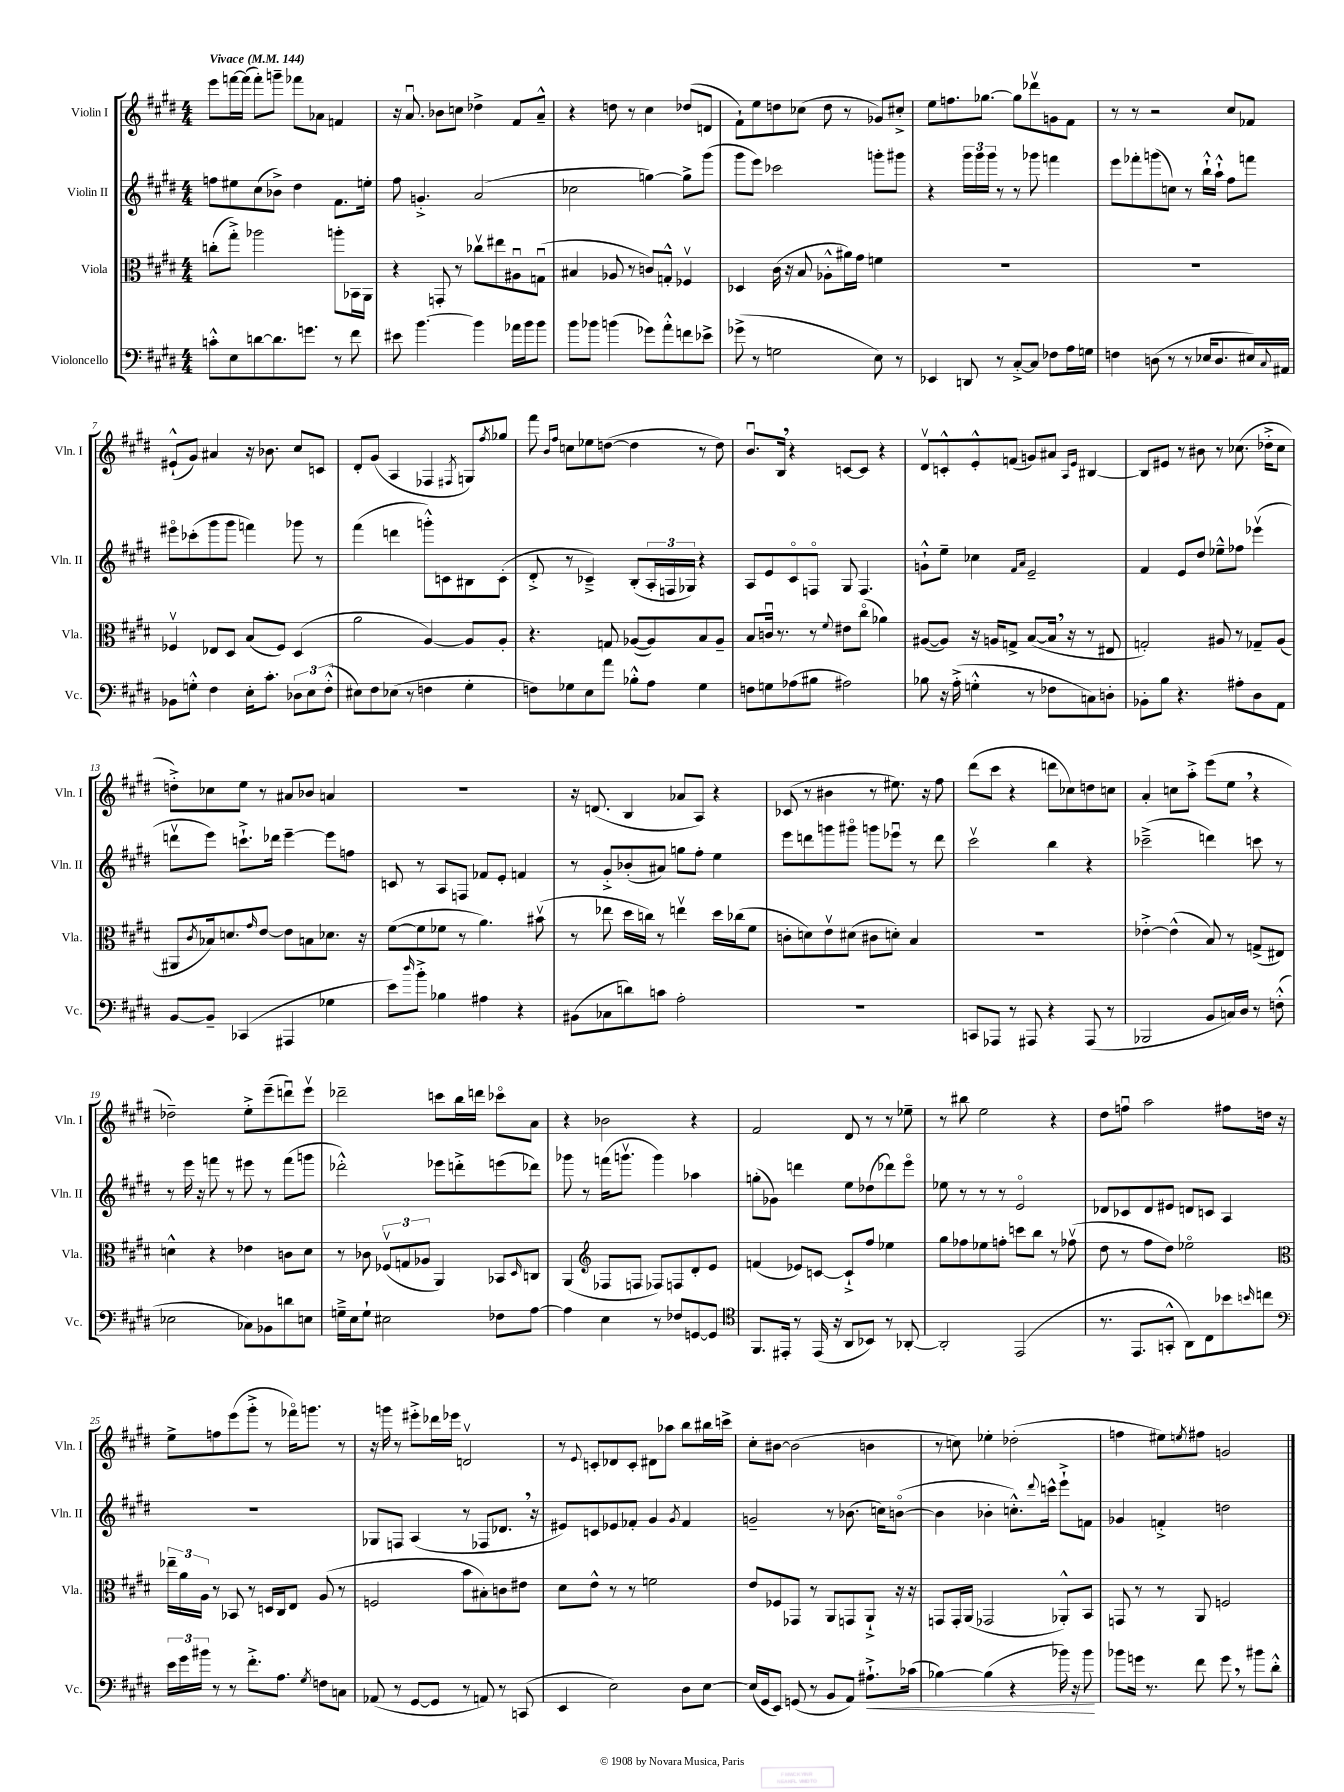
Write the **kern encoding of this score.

**kern	**dynam	**kern	**kern	**kern
*part4	*part4	*part3	*part2	*part1
*staff4	*staff4	*staff3	*staff2	*staff1
*I"Violoncello	*	*I"Viola	*I"Violin II	*I"Violin I
*I'Vc.	*	*I'Vla.	*I'Vln. II	*I'Vln. I
*clefF4	*	*clefC3	*clefG2	*clefG2
*k[f#c#g#d#]	*	*k[f#c#g#d#]	*k[f#c#g#d#]	*k[f#c#g#d#]
*M4/4	*	*M4/4	*M4/4	*M4/4
*MM144	*	*MM144	*MM144	*MM144
=1	=1	=1	=1	=1
!	!	!	!	!LO:TX:a:B:t=Vivace
8cn'^^\L	.	(8ccn'\L	8ffn\L	8eee\L
8E\	.	8gg#'^\J)	8ee#X\	[16fffn\L
.	.	.	.	(16fff\JJ]
[8dn\	.	2aa-X\	(8cc#\	8fff'\L)
8.d\]	.	.	8b-X^\J)	8gggn~\J
.	.	.	4dd#\	8fff-X\L
8.gn\J	.	.	.	.
.	.	.	.	8a-X\J
8r	.	8aan'\L	8.f#\L	4fn/
8f#\	.	16BB-X\L	.	.
.	.	16AA\JJ	16een'\Jk	.
=2	=2	=2	=2	=2
8e#X\	.	4r	8ff#\	16r
.	.	.	.	8.au/
[4.b\	.	.	4.gn'^/	.
.	.	8GGn'/	.	8b-X\L
.	.	8r	.	8ccn\J
4b\]	.	8cc-Xv\L	(2a/	4dd-X^\
.	.	8ee#X\	.	.
16a-X\LL	.	8A#Xu\	.	8f#/L
16b\J	.	.	.	.
8b\J	.	(8Gnu\J	.	8a~^^/J
=3	=3	=3	=3	=3
8b\L	.	4B#X/	2cc-X\	4r
8b-X\J	.	.	.	.
(4bn\	.	8A-X/	.	8ddn\
.	.	8r	.	8r
8g-X\L)	.	8cn/L)	[4ggn\)	4cc#\
8a'^^\	.	8Gn'^^/J	.	.
8fn\	.	4F-Xv/	8gg^\L]	(8dd-X/L
8e-X^\J	.	.	(8ggg#\J	8dn/J
=4	=4	=4	=4	=4
(8g-X^\	.	4D-X/	8ggg#\L	8f#`\L)
8r	.	.	8eee\J)	8ee\
2Gn\	.	(16c#\	2ccc-X\	8ddn\
.	.	16r	.	.
.	.	8B/	.	(8cc-X\J
.	.	8A-X'^^\L	.	8dd\
.	.	16a#X\L)	.	8r
.	.	16g#\JJ	.	.
8E\)	.	4fn\	8gggn'\L	8g-X/L)
8r	.	.	8ggg#X\J	8cc#X'^/J
=5	=5	=5	=5	=5
4EE-X/	.	1r	4r	8ee\L
.	.	.	.	8.ffn\
8DDn/	.	.	24ggg#\LL	.
.	.	.	24ggg#\	.
.	.	.	.	[8.gg-X\J
.	.	.	24ggg#\JJ	.
8r	.	.	8r	.
[8C#'^/L	.	.	8r	8gg-\L]
8C#/J]	.	.	8ggg-X\	8ddd-Xv\
8F-X\L	.	.	4fffn\	8gn\
16A\L	.	.	.	8f#\J
16Gn\JJ	.	.	.	.
=6	=6	=6	=6	=6
4Fn\	.	1r	8eee\L	8r
.	.	.	8fff-X'\	8r
(8Dn\	.	.	(8gggn\	2r
8r	.	.	8ccn\J)	.
8r	.	.	8r	.
16E-X/KL	.	.	16bb`^^\LL	.
8.D/	.	.	16aa`^^\JJ	.
.	.	.	8ff#\L	8cc#/L
16E#X/L)	.	.	8fffn\J	8f-X/J
8qqC#/	.	.	.	.
16AA#X/JJ	.	.	.	.
!!LO:LB:g=z
=7	=7	=7	=7	=7
8BB-X\L	.	4F-Xv/	8eee#X\L	(8e#X`^^/L
8Gn'^^\J	.	.	(8ccc-X'\	8g#/J)
4F#\	.	8E-X/L	8ggg#\	4a#X/
.	.	8D#/J	8ggg#\J	.
16E'\KL	.	(8B/L	4fffn\)	16r
8.c#'\J	.	.	.	8.b-X\
.	.	8F-/J)	.	.
12D-X\L	.	(4D#/	8ggg-X\	8cc#/L
12E\	.	.	.	.
.	.	.	8r	8cn/J
(12F#'^^\J	.	.	.	.
=8	=8	=8	=8	=8
8E#X\L)	.	2a\	(4fff#\	8d#'/L
8F#\	.	.	.	(8g#/J
(8E-X\J	.	.	4dddn\	4A/
8r	.	.	.	.
4Fn\	.	[4A/)	8gggn'^^\L)	4F-X/
.	.	.	8cn\	.
.	.	.	.	8qF#X/
4G#'\	.	8A/L]	8B#X\	8Gn/L)
.	.	.	.	8qff#/
.	.	8A'/J	(8c'\J	8gg-X/J
=9	=9	=9	=9	=9
8Fn\L)	.	4.r	8d#'^/	8fff#\
.	.	.	.	16qqb/LL
.	.	.	.	16qqff#/JJ
8G-X\	.	.	8r	8ccn\L
8E\	.	.	4c-X~^/)	8ee-X\
8a\J	.	8Gn/	.	([8ddn\J
8B-X'^^\L	.	([8A-X/L	(8B'/L	4dd\]
8A\J	.	8A-/])	24A'/L	.
.	.	.	24Fn/	.
.	.	.	24G-X/JJ)	.
4G-\	.	8B/	4r	8r
.	.	8A-~/J	.	8dd\)
=10	=10	=10	=10	=10
8Fn\L	.	8B/L	8A/L	8.bu/L
8Gn\	.	16cnu/Jk	8e/	.
.	.	8.r	.	16B,/Jk
(8A-X\	.	.	8c#/	4r
8B#X\J	.	8r	8Fn/J	.
.	.	8qqf#/	.	.
2A#X\)	.	8e#X\L	8G#/	[8cn/L
.	.	(8cc#\J	4.F/	8c/J]
.	.	4a-X\)	.	4r
=11	=11	=11	=11	=11
8B-X\	.	([8A#X/L	8gn`^^\L	8d#v/L
16r	.	8A#/J])	8ee~\J	8cn'^^/
(16A'^\	.	.	.	.
4Gn'^^\	.	16r	4cc-X\	8e'^^/
.	.	16An/KL	.	.
.	.	8Gn^/J	.	(8fn/J
.	.	.	16qqf#/LL	.
.	.	.	16qqa/JJ	.
8r	.	([8B/L	2e~/	8gn/L)
8F-X\L	.	16B,/Jk]	.	8a#X/J
.	.	16r	.	.
.	.	.	.	16qqA/LL
.	.	.	.	16qqe/JJ
8Cn\)	.	8r	.	[4B#X/
8Dn'\J	.	8E#X/	.	.
=12	=12	=12	=12	=12
8BB-X'\L	.	2Gn'/)	4f#/	8B#/L]
8B\J	.	.	.	8e#X/J
4.r	.	.	8e/L	8r
.	.	.	8dd#/J	8b#X\
.	.	8A#X/	8ee-X~^^\L	8r
8A#X'\L	.	8r	8ff-X\J	(8.cc-X\
8D#\	.	8G-X~/L	(4eee-Xv\	.
.	.	.	.	16dd-X'^\KL
8AA\J	.	(8A#/J	.	8cc-\J
!!LO:LB:g=z
=13	=13	=13	=13	=13
[8BB/L	.	8AA#X/L	8dddnv\L	8ddn'^\L)
.	.	8qc#/	.	.
8BB~/J]	.	16B-X/k)	8eee\J)	8cc-X\
.	.	8.dn/	.	.
(4CC-X/	.	.	8.cccn`^\L	8ee\J
.	.	16qqg#/	.	.
.	.	[8e/J	.	8r
.	.	.	16ddd-X\Jk	.
4AAA#X/	.	8e\L]	[4eee~\	8a#X/L
.	.	8Bn\	.	8b-X/J
4G-X\	.	8.d-X\J	8eee\L]	4an/
.	.	.	8ffn\J	.
.	.	16r	.	.
=14	=14	=14	=14	=14
8e\L)	.	([8f#\L	8cn/	1r
16qqdd#/	.	.	.	.
8b'^\J	.	8f#\]	8r	.
4B-X\	.	8f-X\J	8A/L	.
.	.	8r	8Fn/J	.
4A#X\	.	4.a\)	8f-X/L	.
.	.	.	8e'/J	.
4r	.	.	4fn/	.
.	.	(8b#Xv\	.	.
=15	=15	=15	=15	=15
(8BB#X\L	.	8r	8r	16r
.	.	.	.	(8.dn/
8C-X\	.	8ee-X\	8g#'^/L	.
8dn\)	.	16dd#\LL	(8b-X'/	4B/
.	.	16ccn\JJ)	.	.
8cn\J	.	8r	8a#X/J)	.
2A'\	.	4eenv\	8ggn\L	8a-X/L
.	.	.	8ff#'\J	8A/J)
.	.	16dd#\LL	4ee\	4r
.	.	(16cc-X\J	.	.
.	.	8f#\J	.	.
=16	=16	=16	=16	=16
1r	.	8cn'\L	8eee\L	(8c-X/
.	.	8dn\)	8dddn\	8r
.	.	8ev\	8gggn\	4b#X\
.	.	(8d#X\J	8ggg#X\J	.
.	.	8c#X\L	8gggn\L	8r
.	.	8dn'\J)	8eee-Xu\J	8.ee#X\)
.	.	4B/	8r	.
.	.	.	.	16r
.	.	.	8ddd\	8ff#\
=17	=17	=17	=17	=17
8CCn/L	.	1r	2ccc#v\	(8ddd#\L
8AAA-X/J	.	.	.	8ccc#\J
8r	.	.	.	4r
8AAA#X/	.	.	.	.
4r	.	.	4bb\	8dddn\L
.	.	.	.	8cc-X\)
(8AAA#/	.	.	4r	8ddn\
8r	.	.	.	8ccn\J
=18	=18	=18	=18	=18
2BBB-X/	.	[4e-X'^\	(2ccc-X~^\	4a'/
.	.	(4e-^^\]	.	8ccn\L
.	.	.	.	8aa'^\J
8BB/L	.	8B/)	4dddn\)	(8eee\L
16Cn/L)	.	8r	.	8ee,\J
16D#/JJ	.	.	.	.
8r	.	(8Gn^/L	8cccn\	4r
(8Fn'^^\	.	8E#X/J)	8r	.
!!LO:LB:g=z
=19	=19	=19	=19	=19
2E-X\	.	4dn^^\	8r	2dd-X~\)
.	.	.	16eee\	.
.	.	.	16r	.
.	.	4r	8fffn\	.
.	.	.	8r	.
8C-X\L)	.	4e-X\	8eee#X\	8ee'^\L
8BB-X\	.	.	8r	(8eee~\
8dn\	.	8cn\L	(8fff\L	8dddnu\)
8En\J	.	8d\J	8gggn\J	8eeev\J
=20	=20	=20	=20	=20
16Gn~^\LL	.	8r	2ddd-X'^^\)	2ddd-X~\
16E\J	.	.	.	.
8G`\J	.	8c-X\	.	.
2E#X\	.	(12F-Xv/L	.	.
.	.	12Gn/	.	.
.	.	12A-X/J	.	.
.	.	4AA/)	8eee-X\L	8cccn\L
.	.	.	8dddn'^\	16bb\L
.	.	.	.	16dddn\JJ
8F-X\L	.	8BB-X/L	(8eeen\	8ccc-X\L
.	.	16qqD#/	.	.
[8A\J	.	8Cn/J	8ddd-X\J)	8a\J
=21	=21	=21	=21	=21
4A\]	.	(4AA/	8ggg-X\	4r
.	.	.	8r	.
*	*	*clefG2	*	*
4E\	.	8F-X/L	(16fffn\KL	2b-X\
.	.	.	8.gggnv\J	.
.	.	8Fn/J	.	.
8r	.	8F-X/L)	4ggg\)	.
8F-X/L	.	8Fn/	.	.
[8GGn/	.	8d#'/	4aa-X\	4r
8GG/J]	.	8e/J	.	.
=22	=22	=22	=22	=22
*clefC4	*	*	*	*
8.FF#/L	.	(4fn/	(8ggn'\L	2f#/
.	.	.	8g-X\J)	.
16EE#X'/Jk	.	.	.	.
8r	.	8e-X/L)	4dddn\	.
(16EE#/	.	[8cn/J	.	.
16r	.	.	.	.
8AA/L	.	8c`^/L]	8ee\L	8d#/
8BB-X/J)	.	8ff#/J	(8dd-X\	8r
8r	.	4ee-X\	8ddd-X\)	8r
[8AA-X'/	.	.	8eee\J	8ee-X~\
=23	=23	=23	=23	=23
2AA-'/]	.	8gg#\L	8ee-X\	8r
.	.	8ff-X\	8r	8bb#X\
.	.	8ee-X\	8r	2ee\
.	.	8ffn'\J	8r	.
(2EE/	.	8cccn\L	2e/	.
.	.	8bb\J	.	.
.	.	8r	.	4r
.	.	(8ff-Xv\	.	.
=24	=24	=24	=24	=24
8.r	.	8dd#\	8d-X/L	8dd#\L
.	.	8r	8c-X/	8ffnu\J
8.EE/L	.	.	.	.
.	.	8ff#\L	8d-/	2aa\
8GGn'^^/J	.	8dd#\J)	8e#X/J	.
8AA\L)	.	2ee-X\	8dn/L	.
8C#\	.	.	8cn/J	.
8b-X\	.	.	4A/	8ff#X\L
16qqbn/	.	.	.	.
8ccn\J	.	.	.	16ddn\Jk
.	.	.	.	16r
!!LO:LB:g=z
=25	=25	=25	=25	=25
*clefF4	*	*clefC3	*	*
24e\LL	.	24ee-X~\LL	1r	8ee^\L
24g#\	.	24a\	.	.
24b#X\JJ	.	24A\JJ	.	.
8r	.	8r	.	8ffn\
8r	.	8BB-X/	.	(8eee\
8.f#'^\L	.	8r	.	8ggg#'^\J
.	.	16Dn/LL	.	8r
8.A\J	.	16C#/J	.	.
.	.	8E/J	.	16fff-X\KL)
.	.	.	.	8.gggn\J
8qG#/	.	.	.	.
8Fn\L	.	(8A/	.	.
8Cn\J	.	8r	.	8r
=26	=26	=26	=26	=26
(8AA-X/	.	2Fn/	8G-X/L	16r
.	.	.	.	16gggn\
8r	.	.	8Fn/J	8r
[8GG#/L	.	.	(4A/	8eee#X'^\L
8GG#/J]	.	.	.	16ddd-X\L
.	.	.	.	16eee-X\JJ
8r	.	8b\L	8r	2dnv/
8AAn/)	.	8B#X'\)	8F-X/L	.
8r	.	8cn\	8.d-X,/J	.
(8CCn/	.	8e#X\J	.	.
.	.	.	16r	.
=27	=27	=27	=27	=27
4EE/	.	8d#\L	8e#X/L)	8r
.	.	.	.	8qqe/
.	.	8e^^\J	8cn/	8cn'/L
2E\)	.	8r	8e-X/	8d-X/
.	.	8r	8f-X'/J	8c'/J
.	.	2fn\	4g#/	8d#X\L
.	.	.	.	8aa-X\J
.	.	.	8qg#/	.
8D#\L	.	.	4f-/	8bb\L
[8E\J	.	.	.	16bb#X\L
.	.	.	.	16cccn^\JJ
=28	=28	=28	=28	=28
(16E/LL]	.	8e/L	2gn~/	8cc#'\L
16GG#/J	.	.	.	.
8EE/J)	.	8F-X/	.	[8b#X\J
(8GGn/	.	8GG-X/J	.	(2b#\]
8r	.	8r	.	.
8BB/L	.	8AA/L	8r	.
8AA/J)	.	8GGn/	(8.b-X\	.
!	!LO:HP:b	!	!	!
8.A#X`^\L	<	8AA`^/J	.	4bn\
.	.	.	16ccn\KL)	.
.	.	16r	([8bn\J	.
(16c-X\Jk	.	16r	.	.
=29	=29	=29	=29	=29
[4B-X\)	.	8GGn/L	4b\]	8r
.	.	16GG'/L	.	8ccn\)
.	.	(16AA/JJ	.	.
(4B-\]	.	2GG-X/	4b-X'\	4ee-X'\
4r	.	.	8.ccn'^^\L)	(2dd-X'\
.	.	.	8qqddd#/	.
.	.	.	16cccn^^\Jk	.
16b-X\)	.	8AA-X'^^/L)	8eee`^\L	.
16r	.	.	.	.
8b-\	.	8BB/J	8fn\J	.
.	[	.	.	.
=30	=30	=30	=30	=30
8b-X\L	.	8GGn/	4g-X/	4ffn\
16gn\Jk	.	8r	.	.
8.r	.	.	.	.
.	.	8r	4fn'^/	8ee#X\L)
.	.	.	.	8qeen/
8f#\	.	8AA/	.	8ff#X\J
8g,\	.	2Fn/	2ddn\	2gn/
8r	.	.	.	.
8b#X\L	.	.	.	.
8d#'^^\J	.	.	.	.
==	==	==	==	==
*-	*-	*-	*-	*-
